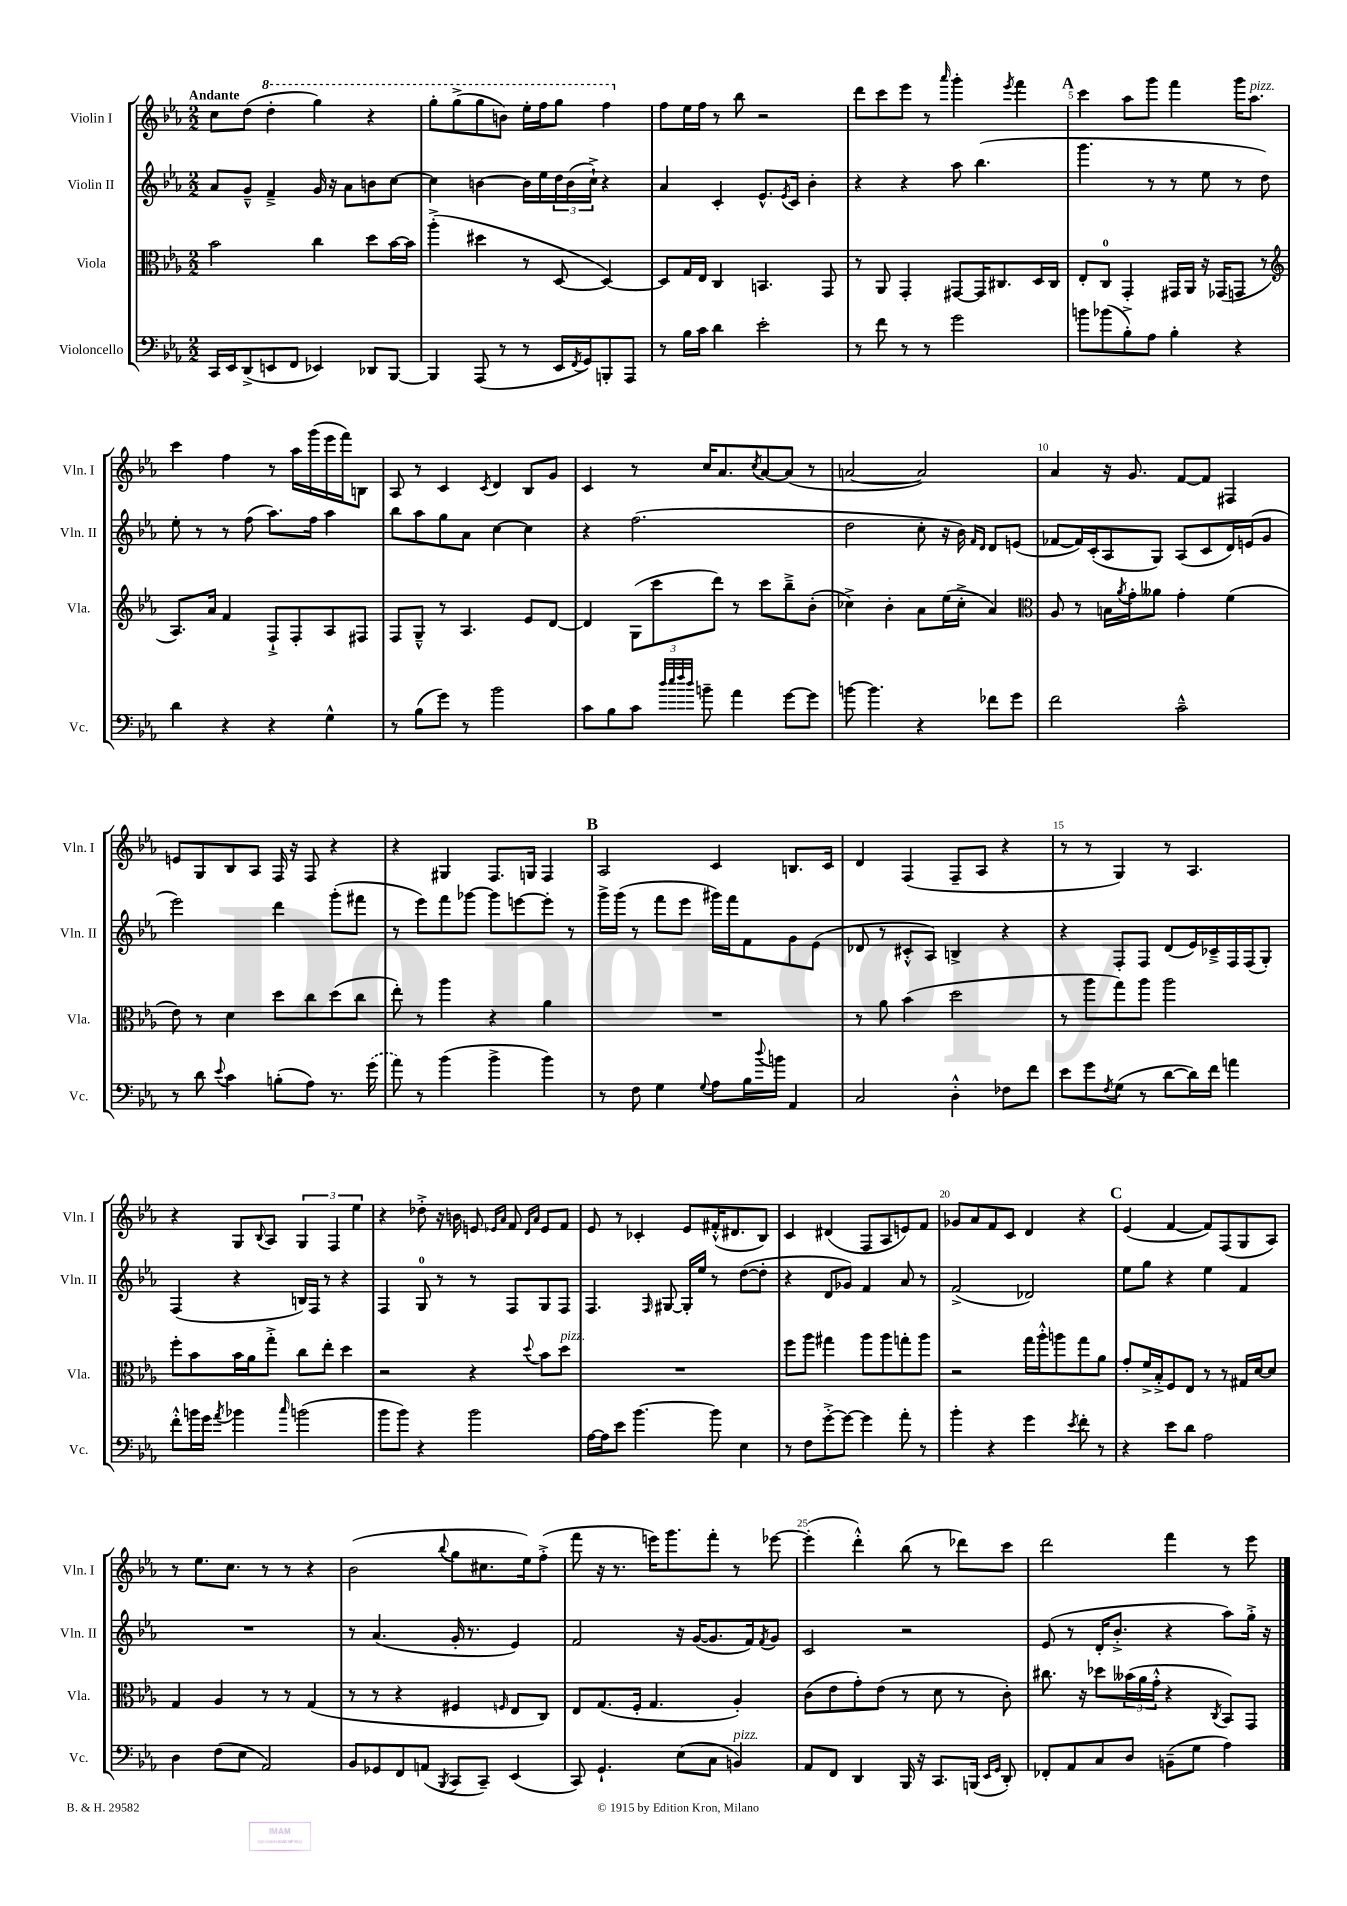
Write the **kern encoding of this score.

**kern	**kern	**kern	**kern
*part4	*part3	*part2	*part1
*staff4	*staff3	*staff2	*staff1
*I"Violoncello	*I"Viola	*I"Violin II	*I"Violin I
*I'Vc.	*I'Vla.	*I'Vln. II	*I'Vln. I
*clefF4	*clefC3	*clefG2	*clefG2
*k[b-e-a-]	*k[b-e-a-]	*k[b-e-a-]	*k[b-e-a-]
*M2/2	*M2/2	*M2/2	*M2/2
=1	=1	=1	=1
!	!	!	!LO:TX:a:B:t=Andante
16CC/LL	2b-\	8a-/L	8cc\L
16EE-/J	.	.	.
(8DD^/	.	8g~^^/J	(8dd\J
*	*	*	*8va
8EEn/	.	4f~^/	4ddd'\
8FF/J	.	.	.
4EE-X/)	4cc\	16g/	4ggg\)
.	.	16r	.
.	.	8a-\L	.
8DD-X/L	8dd\L	8bn\	4r
[8BBB-/J	[16b-\L	[8cc\J	.
.	16b-\JJ]	.	.
=2	=2	=2	=2
4BBB-/]	(4aa-'^\	4cc\]	8ggg'\L
.	.	.	(8ggg^\
(8AAA-/	4dd#X\	[4bn\	8ggg\
8r	.	.	8bbn\J)
8r	8r	16b\LL]	16eee-'\LL
.	.	16ee-\	16fff\J
16EE-/LL	[8D/	24dd\	8ggg\J
.	.	(24b\	.
8qFF/	.	.	.
16GG/J)	.	.	.
.	.	24cc`^\JJ)	.
8BBBn'/	4D/_)	4r	4fff\
8AAA-/J	.	.	.
=3	=3	=3	=3
*	*	*	*X8va
8r	8D/L]	4a-/	8ff\L
16B-\LL	16G/L	.	16ee-\L
16c\JJ	16E-/JJ	.	16ff\JJ
4d\	4C/	4c'/	8r
.	.	.	8bb-\
2e-'\	4.BBn/	8.e-^^/L	2r
.	.	8qe-/	.
.	.	16c/Jk	.
.	.	4b-'\	.
.	8GG/	.	.
=4	=4	=4	=4
8r	8r	4r	8ddd\L
8f\	8AA-/	.	8ccc\
8r	4GG'/	4r	8eee-\J
8r	.	.	8r
.	.	.	16qqaaa-/
2g\	[8GG#X/L	8aa-\	4ggg'\
.	16GG#/K]	(4.bb-\	.
.	8.C#X/	.	.
.	.	.	8qeee-/
.	.	.	4fff\
.	16D/L	.	.
.	16C#/JJ	.	.
!!LO:REH:place=s1:t=A
=5	=5	=5	=5
8bn\L	8E-'/L	4.ggg\	4ccc\
(8b-X\	8C/J	.	.
8B-'^\)	4GG'/	.	8aa-\L
8A-\J	.	8r	8ggg\J
4B-'\	16GG#X/LL	8r	4fff\
.	16AA-/JJ	.	.
.	16r	8ee-\	.
.	(16GG-X/KL	.	.
4r	8GGn/J	8r	16ggg\KL
!	!	!	!LO:TX:a:i:t=pizz.
.	.	.	8.aa-\J
.	8r	8dd\)	.
!!LO:LB:g=z
=6	=6	=6	=6
*	*clefG2	*	*
4d\	8.A-/L)	8ee-'\	4ccc\
.	.	8r	.
.	16a-/Jk	.	.
4r	4f/	8r	4ff\
.	.	(8ff\	.
4r	8F`^/L	8.aa-\L)	8r
.	8F'/	.	16aa-\LL
.	.	16ff\Jk	(16ggg\
4G^^\	8A-/	4aa-\	16eee-\
.	.	.	16fff\J)
.	8F#X/J	.	8Bn\J
=7	=7	=7	=7
8r	8F/L	8bb-\L	8A-/
(8B-\L	8G~^^/J	8aa-\	8r
8g\J)	8r	8gg\	4c/
8r	4.A-/	8a-\J	.
.	.	.	8qc/
2b-\	.	[4cc\	4d/
.	8e-/L	4cc\]	8B-/L
.	[8d/J	.	8g/J
=8	=8	=8	=8
8c\L	4d/]	4r	4c/
8B-\	.	.	.
8c\J	(12G\L	(2.ff\	8r
.	12ccc\	.	.
32qqdd/LLL	.	.	.
32qqee-/	.	.	.
32qqff/	.	.	.
32qqdd/JJJ	.	.	.
8bn~\	.	.	16cc/KL
.	12ddd\J)	.	.
.	.	.	8.a-/
4a-\	8r	.	.
.	.	.	8qcc/
.	8ccc\L	.	[8a-/
[8g\L	8bb-~^\	.	(8a-/J]
8g\J]	(8b-'\J	.	8r
=9	=9	=9	=9
[8bn\	4cc-X^\)	2dd\	[2an/
4.b\]	.	.	.
.	4b-'\	.	.
4r	8a-\L	8cc'\	2a/])
.	(16ee-\L	16r	.
.	16cc-'^\JJ	16b-\)	.
.	.	16qqf/LL	.
.	.	16qqd/JJ	.
8f-X\L	4a-/)	8d/L	.
8g\J	.	(8en/J	.
=10	=10	=10	=10
*	*clefC3	*	*
2f\	8A-/	[8f-X/L	4a-/
.	8r	16f-/L])	.
.	.	(16c'/J	.
.	16Bn\LL	8A-/	16r
.	8qa-/	.	.
.	16g'\J	.	8.g/
.	8a--X\J	8G/J)	.
2c~^^\	4g'\	(8A-/L	[8f/L
.	.	8c/	8f/J]
.	(4f\	16d/L)	4F#X/
.	.	(16en/J	.
.	.	8g/J	.
!!LO:LB:g=z
=11	=11	=11	=11
8r	8e-\)	2eee-\)	8en/L
8d\	8r	.	8G/
8qqe-/	.	.	.
4c\	4d\	.	8B-/
.	.	.	8A-/J
(8Bn'\L	8dd\L	4ddd\	16F/
.	.	.	16r
8A-\J)	8cc\	.	8F/
8.r	(8dd\	(8ggg'\L	4r
.	8cc\J	8fff#X\J	.
(16g\	.	.	.
=12	=12	=12	=12
8a-\)	8ee-'\)	8r	4r
8r	8r	8eee-\L)	.
(4b-\	4aa-\	8fff\	4G#X/
.	.	[8ggg-X\J	.
4b-^\	4r	8ggg-\L]	8.F/L
.	.	[8eeen\	.
.	.	.	16Gn/Jk
4b-\)	4a-\	8eee'\J]	4F/
.	.	8r	.
!!LO:REH:place=s1:t=B
=13	=13	=13	=13
8r	1r	16ggg^\LL	2A-/
.	.	(16ggg\JJ	.
8F\	.	8r	.
4G\	.	8fff\L	.
.	.	8eee-\J	.
8qqG/	.	.	.
8A-\L	.	16ggg#X\LL)	4c/
.	.	16fff\J	.
16B-\L	.	8f\	.
8qqdd/	.	.	.
16bn\JJ	.	.	.
4AA-/	.	8g\	8.Bn/L
.	.	(8e-\J	.
.	.	.	16c/Jk
=14	=14	=14	=14
2C/	8r	8d-X/	4d/
.	8a-\	8r	.
.	(4b-\	8c#X'^^/L	(4F/
.	.	8A-/J)	.
4D'^^\	2dd\	4Bn^/	8F~/L
.	.	.	8A-/J
8F-X\L	.	4r	4r
8f\J	.	.	.
=15	=15	=15	=15
8e-\L	8r	4r	8r
8g\	8aa-\L	.	8r
8qF/	.	.	.
(8G\J	8gg\)	8F'/L	4G/)
8r	8aa-\J	8F/J	.
[8d\L	2aa-\	(8d/L	8r
16d\L])	.	16e-/L)	4.A-/
16f\JJ	.	16c-X~^/	.
4an\	.	16F/	.
.	.	(16F/J	.
.	.	8G'/J)	.
!!LO:LB:g=z
=16	=16	=16	=16
8f'^^\L	8ff'\L	(4F/	4r
16bn\L	8b-\	.	.
16g\JJ	.	.	.
8qa-/	.	.	.
4b-X\	16b-\L	4r	8G/L
.	16a-\J	.	.
.	.	.	8qqB-/
.	8gg'^\J	.	8A-/J
16qqcc/	.	.	.
(2bn\	8cc\L	16Bn/LL)	6G/
.	.	16F/JJ	.
.	8ee-'\J	8r	.
.	.	.	6F/
.	4dd\	4r	.
.	.	.	6ee-\
=17	=17	=17	=17
8b-\L	2r	4F/	4r
8b-\J)	.	.	.
4r	.	8G/	8dd-X'^\
.	.	8r	16r
.	.	.	16bn\
2b-\	4r	8r	8en/
.	.	.	16qqe-X/LL
.	.	.	16qqa-/JJ
.	.	8F/L	8f/
.	.	.	16qqd/LL
.	8qqdd/	.	16qqa-/JJ
.	8b-\L	8G/	8e-/L
!	!LO:TX:a:i:t=pizz.	!	!
.	8dd\J	8F/J	8f/J
=18	=18	=18	=18
[16A-\LL	1r	4.F/	8e-/
16A-\J]	.	.	.
8e-\J	.	.	8r
[4.b-\	.	.	4c-X'/
.	.	16qqF/	.
.	.	[8G#X/	.
.	.	16G#'/LL]	8e-/L
.	.	16ee-/JJ	.
8b-\]	.	8r	(16f#X'^^/K
.	.	.	8.d#X/
4E-\	.	([8dd\L	.
.	.	8dd'\J]	8B-/J)
=19	=19	=19	=19
8r	8ff\L	4r	4c/
8F\L	8aa-\J	.	.
[8g'^\	4gg#X\	8d/L	(4d#X/
8g\J_	.	8g-X/J)	.
4g\]	8aa-\L	4f/	8F/L
.	8aa-\	.	8A-/
8a-'\	8ggn'\	8a-/	8en/)
8r	8aa-\J	8r	8f/J
=20	=20	=20	=20
4b-'\	2r	(2f^/	8g-X/L
.	.	.	8a-/
4r	.	.	8f/
.	.	.	8c/J
4g\	16gg\LL	2d-X/)	4d/
.	16aa-'^^\J	.	.
.	8aan\	.	.
8qe-/	.	.	.
8f'\	8gg\	.	4r
8r	8a-\J	.	.
!!LO:REH:place=s1:t=C
=21	=21	=21	=21
4r	8g'/L	8ee-\L	(4e-/
.	16f^/L	8gg\J	.
.	16B-'^/J	.	.
8e-\L	8F/	4r	[4f/
8d\J	8E-/J	.	.
2A-\	8r	4ee-\	8f/L])
.	8r	.	(8F/
.	16G#X/LL	4f/	8G/
.	[16d/J	.	.
.	8d/J]	.	8A-/J)
!!LO:LB:g=z
=22	=22	=22	=22
4D\	4G/	1r	8r
.	.	.	8.ee-\L
(8F\L	4A-/	.	.
.	.	.	8.cc\J
8E-\J	.	.	.
2AA-/)	8r	.	8r
.	8r	.	8r
.	(4G/	.	4r
=23	=23	=23	=23
8BB-/L	8r	8r	(2b-\
8GG-X/	8r	(4.a-/	.
8FF/	4r	.	.
(8AAn/J	.	.	.
8qBBB-/	.	.	8qqbb-/
8CC/L	4F#X/	16g'/	8gg\L
.	.	8.r	.
8CC~/J)	.	.	8.cc#X\
.	16qqFn/	.	.
(4EE-/	8E-/L	4e-/)	.
.	.	.	16ee-\k)
.	8C/J)	.	(8ff'^\J
=24	=24	=24	=24
8CC/)	8E-/L	2f/	8fff\
4.GG`/	(8.G/	.	16r
.	.	.	8.r
.	16F'/Jk	.	.
.	4.G/	.	16eeen\KL)
.	.	.	8.ggg\
(8E-\L	.	16r	.
.	.	([16g/KL	.
8C\J	.	8.g/]	8fff'\J
!LO:TX:a:i:t=pizz.	!	!	!
4BBn/)	4A-'/)	.	8r
.	.	16f/k)	.
.	.	8qf/	.
.	.	8g/J	[8eee-X\
=25	=25	=25	=25
8AA-/L	(8c\L	2c/	(4eee-'\]
8FF/J	8e-\	.	.
4DD/	8g'\)	.	4ddd'^^\)
.	(8e-\J	.	.
16BBB-/	8r	2r	(8bb-\
16r	.	.	.
8.CC/L	8d\	.	8r
.	8r	.	8ddd-X\L)
(16BBBn/Jk	.	.	.
16qqEE-/LL	.	.	.
16qqGG/JJ	.	.	.
8DD'/)	8c'\)	.	8ccc\J
=26	=26	=26	=26
8FF-X'/L	8.cc#X\	(8e-/	2ddd\
8AA-/	.	8r	.
.	16r	.	.
8C/	8dd-X\L	16d'/KL	.
.	.	8.b-'^/J	.
8D/J	(24b--X\L	.	.
.	24a-\	.	.
.	24g'^^\JJ	.	.
(8BBn~\L	4r	4r	4fff\
8G\J	.	.	.
.	8qC/	.	.
4A-\)	8BB-/L)	8aa-\L)	8r
.	8GG/J	16gg'^\Jk	8eee-\
.	.	16r	.
==	==	==	==
*-	*-	*-	*-
